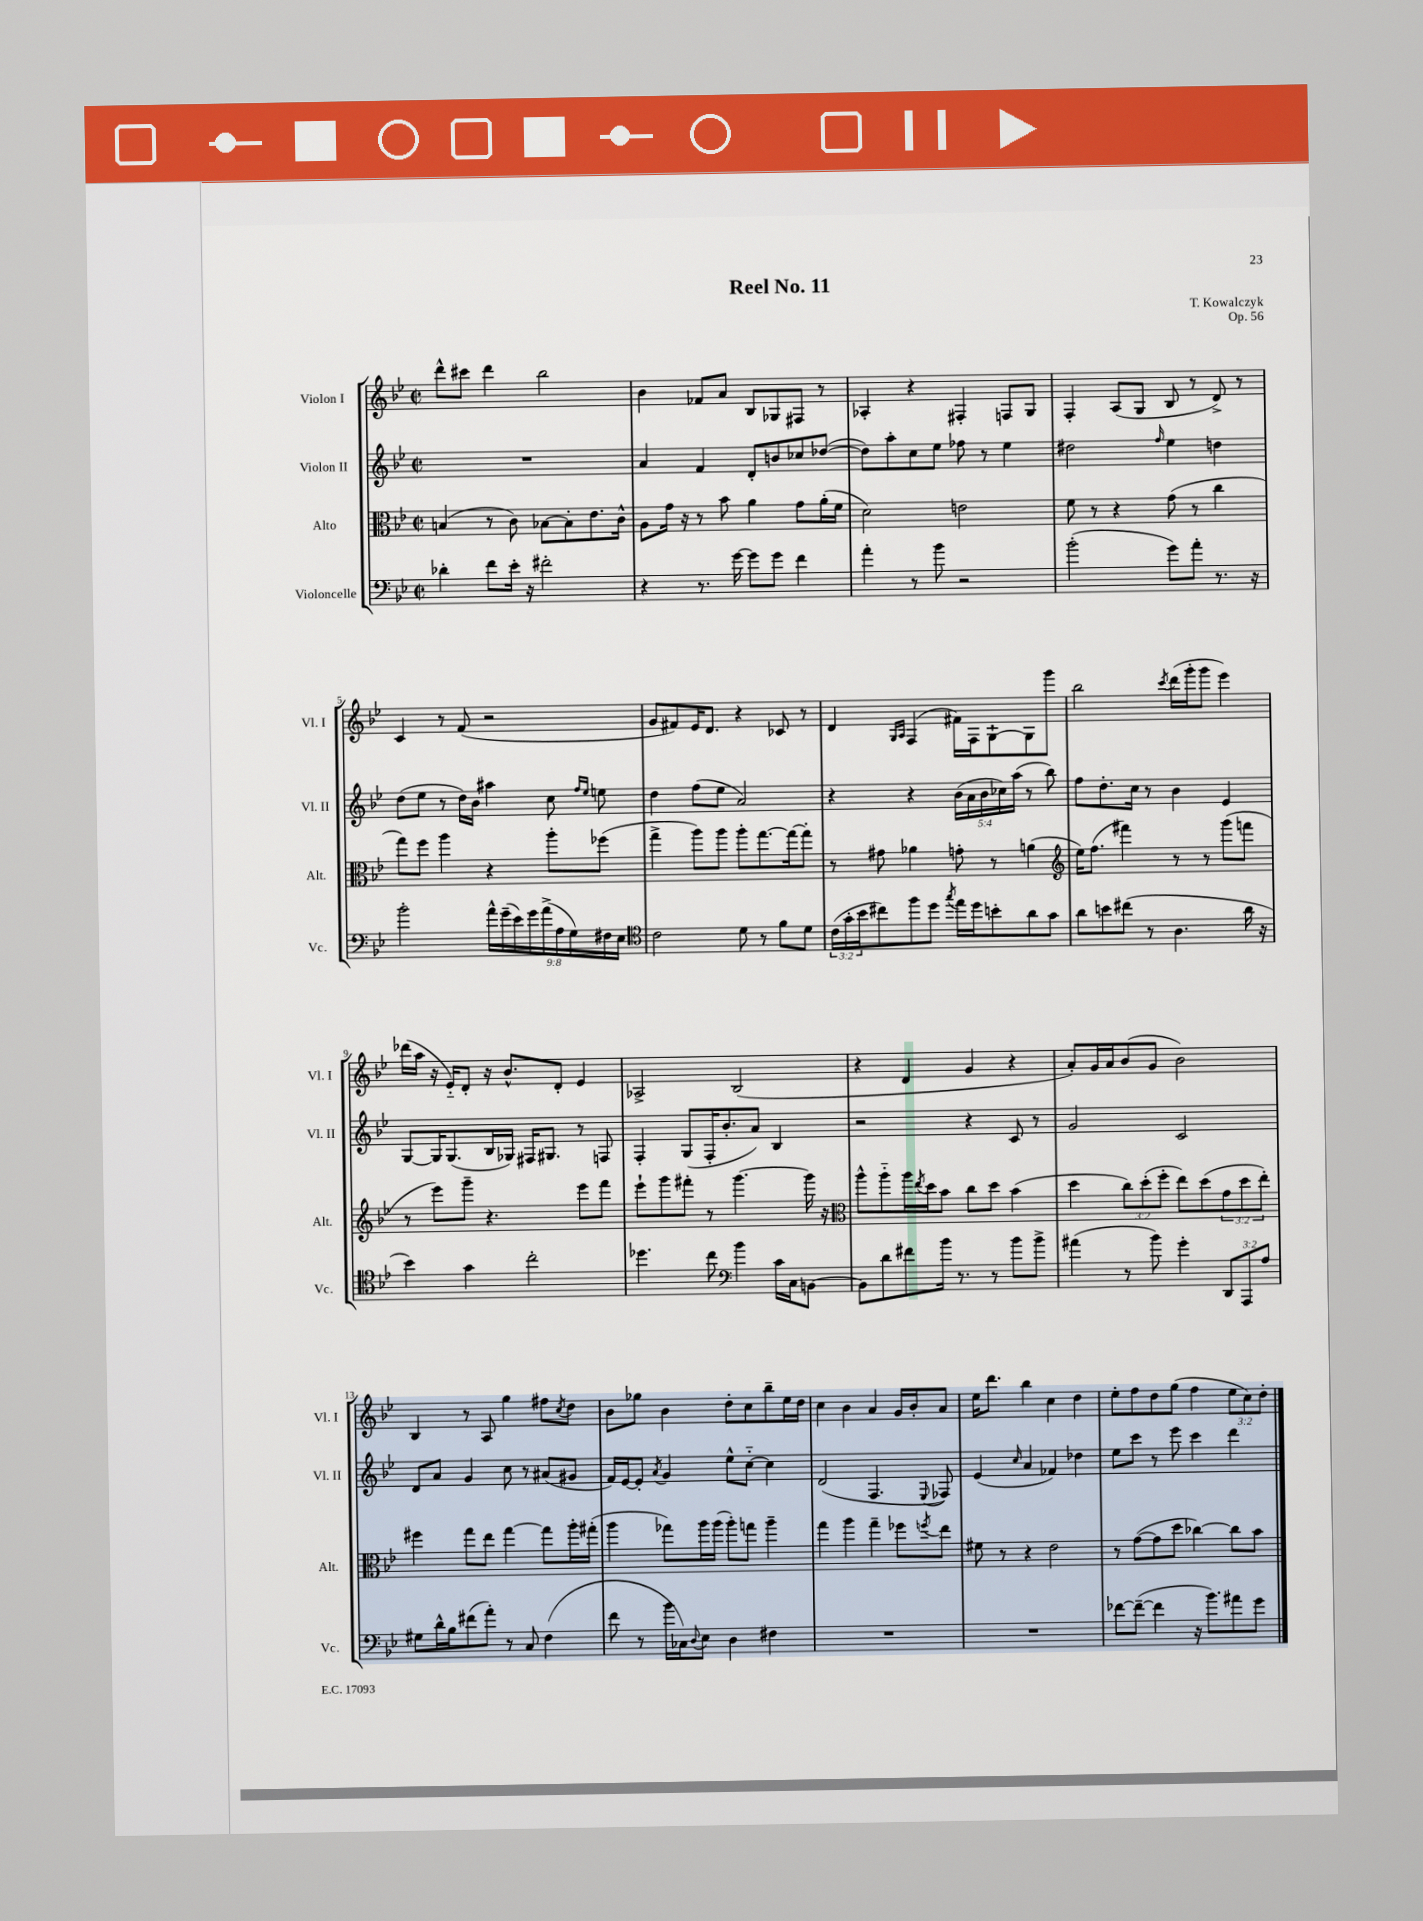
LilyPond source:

\header { title = "Reel No. 11" composer = "T. Kowalczyk" opus = "Op. 56" }
<<
\new StaffGroup <<
\new Staff = "s0" \with { instrumentName = "Violon I" shortInstrumentName = "Vl. I" } {
    \clef treble \key bes \major \defaultTimeSignature \time 2/2 \override Staff.TupletNumber.text = #tuplet-number::calc-fraction-text
    d'''8-^ cis'''8 d'''4 bes''2 |
    bes'4 fes'8 a'8 bes8 ges8 fis8 r8 |
    aes4-. r4 fis4-. f8 g8 |
    f4-. a8( g8 bes8 r8 d'8->) r8 |
    c'4 r8 f'8( r2 |
    g'8 fis'8) ees'16 d'8. r4 ces'8 r8 |
    d'4 \grace { g16 a16 } f4( fis'16) f16 g8~-! g8 g'''8 |
    bes''2 \acciaccatura { c'''8 } d'''16( g'''16-. g'''8 ees'''4) |
    des'''16( a''16 r16 ees'16-_) d'8-. r16 bes'8.-^ d'8-. ees'4 |
    aes2-> bes2( |
    r4 d'4 g'4 r4 |
    a'8-.) g'16 a'16 bes'8( g'8 bes'2) |
    bes4 r8 a8 g''4 fis''8 \acciaccatura { c''8 } d''8 |
    bes'8 ges''8 bes'4 d''8-. c''8 bes''8-- ees''16 d''16 |
    c''4 bes'4 a'4 g'16 bes'16-. a'8 |
    ees''16 d'''8. bes''4 c''4 d''4 |
    ees''8-. f''8 d''8 g''8( f''4 \tuplet 3/2 { ees''8 c''8) d''8-. } \bar "|." |
}
\new Staff = "s1" \with { instrumentName = "Violon II" shortInstrumentName = "Vl. II" } {
    \clef treble \key bes \major \defaultTimeSignature \time 2/2 \override Staff.TupletNumber.text = #tuplet-number::calc-fraction-text
    R1 |
    a'4 f'4 d'8-. b'8 ces''8 des''8~( |
    des''8) a''8-. c''8 ees''8 fes''8 r8 ees''4 |
    dis''2 \grace { f''16 } ees''4 d''4 |
    d''8( ees''8 r8 d''16) bes'16 ais''4 c''8 \grace { f''16 ees''16 } e''8 |
    d''4 f''8( ees''8 a'2) |
    r4 r4 \tuplet 5/4 { bes'16( a'16 bes'16 ces''16) a''16( } r8 bes''8) |
    f''8 d''8.-. c''16 r8 bes'4 ees'4 |
    g8~ g16 g8.( bes16 ges16) fis16 gis8. r8 f8 |
    f4-. g8( f16-. bes'8.-. a'8) bes4 |
    r2 r4 c'8 r8 |
    g'2 c'2 |
    d'8 a'8 g'4 c''8 r8 ais'8( gis'8 |
    f'16) ees'16~ ees'8-. \acciaccatura { a'8 } g'4 ees''8-^ c''8~-_ c''4 |
    d'2( f4. \appoggiatura { ees8 } fes8) |
    ees'4( \grace { c''16 } a'4 fes'4) des''4 |
    ees''8 c'''8 r8 ees'''8 c'''4 d'''4 \bar "|." |
}
\new Staff = "s2" \with { instrumentName = "Alto" shortInstrumentName = "Alt." } {
    \clef alto \key bes \major \defaultTimeSignature \time 2/2 \override Staff.TupletNumber.text = #tuplet-number::calc-fraction-text
    b4( r8 c'8) bes8~ bes8-. ees'8. c'16-^ |
    a8 g'16 r16 r8 bes'8 a'4 g'8 a'16-.( f'16 |
    d'2) e'2 |
    f'8 r8 r4 g'8( r8 c''4 |
    g''8) f''8 a''4 r4 a''8-. fes''8( |
    g''4-> a''8) a''8 a''8-. g''8.~ g''16~ g''8-. |
    r8 gis'8 aes'4 g'8-. r8 a'4( |
    \clef treble ees''16) f''8.( fis'''4) r8 r8 g'''8( f'''8 |
    r8 ees'''8) g'''8-- r4. ees'''8 f'''8 |
    ees'''8-! g'''8 fis'''8-. r8 g'''4.~ g'''16 r16 |
    \clef alto a''8-^ a''8-_ a''16 \acciaccatura { ees''8 } d''16 bes'8 c''8 d''8 bes'4( |
    d''4 \tuplet 3/2 { c''8) d''8-.( f''8-. } ees''8) d''8( \tuplet 3/2 { g'8 d''8 ees''8-.) } |
    fis''4 g''8 ees''8 g''4~ g''8 a''16-. gis''16-.( |
    a''4 ges''8) a''16 a''16( a''8-.) g''8 a''4-- |
    g''4 a''4 g''4-- fes''8 \acciaccatura { f''8 } ees''8 |
    fis'8 r8 r4 ees'2 |
    r8 g'8~( g'8 d''8 ces''4~) ces''8 bes'8 \bar "|." |
}
\new Staff = "s3" \with { instrumentName = "Violoncelle" shortInstrumentName = "Vc." } {
    \clef bass \key bes \major \defaultTimeSignature \time 2/2 \override Staff.TupletNumber.text = #tuplet-number::calc-fraction-text
    des'4-. f'8 ees'16-. r16 fis'2-. |
    r4 r8. g'16~ g'8 g'8 f'4 |
    a'4-. r8 bes'8 r2 |
    bes'2-.( g'8) a'8-. r8. r16 |
    bes'2-. \tuplet 9/8 { a'16-^ g'16--( ees'16) g'16 a'16->( a16 g16) fis16 ees16 } |
    \clef tenor c'2 d'8 r8 f'8 d'8 |
    \tuplet 3/2 { c'16( g'16-. bes'16 } cis''8) f''8 d''8 \acciaccatura { g''8 } ees''16 d''16 b'8-. a'8 g'8 |
    a'8 b'8 cis''8( r8 a4. a'16 r16 |
    bes'4) g'4 c''2-. |
    des''4. c''8 \clef bass bes'4 c'16 c16 b,8~ |
    b,8 d'8 fis'8 bes'16 r8. r8 bes'8 bes'8-> |
    ais'4( r8 bes'8) g'4-. \tuplet 3/2 { d,8 a,,8 a8 } |
    gis8 d'16-^ bes16 fis'8( a'8-.) r8 c8 f4( |
    f'8 r8 bes'16 ces16) \appoggiatura { d8 } ees8 d4 fis4 |
    R1 |
    R1 |
    fes'8~ fes'8~--( fes'4 r16 bes'8.) ais'8 g'8 \bar "|." |
}
>>
>>
